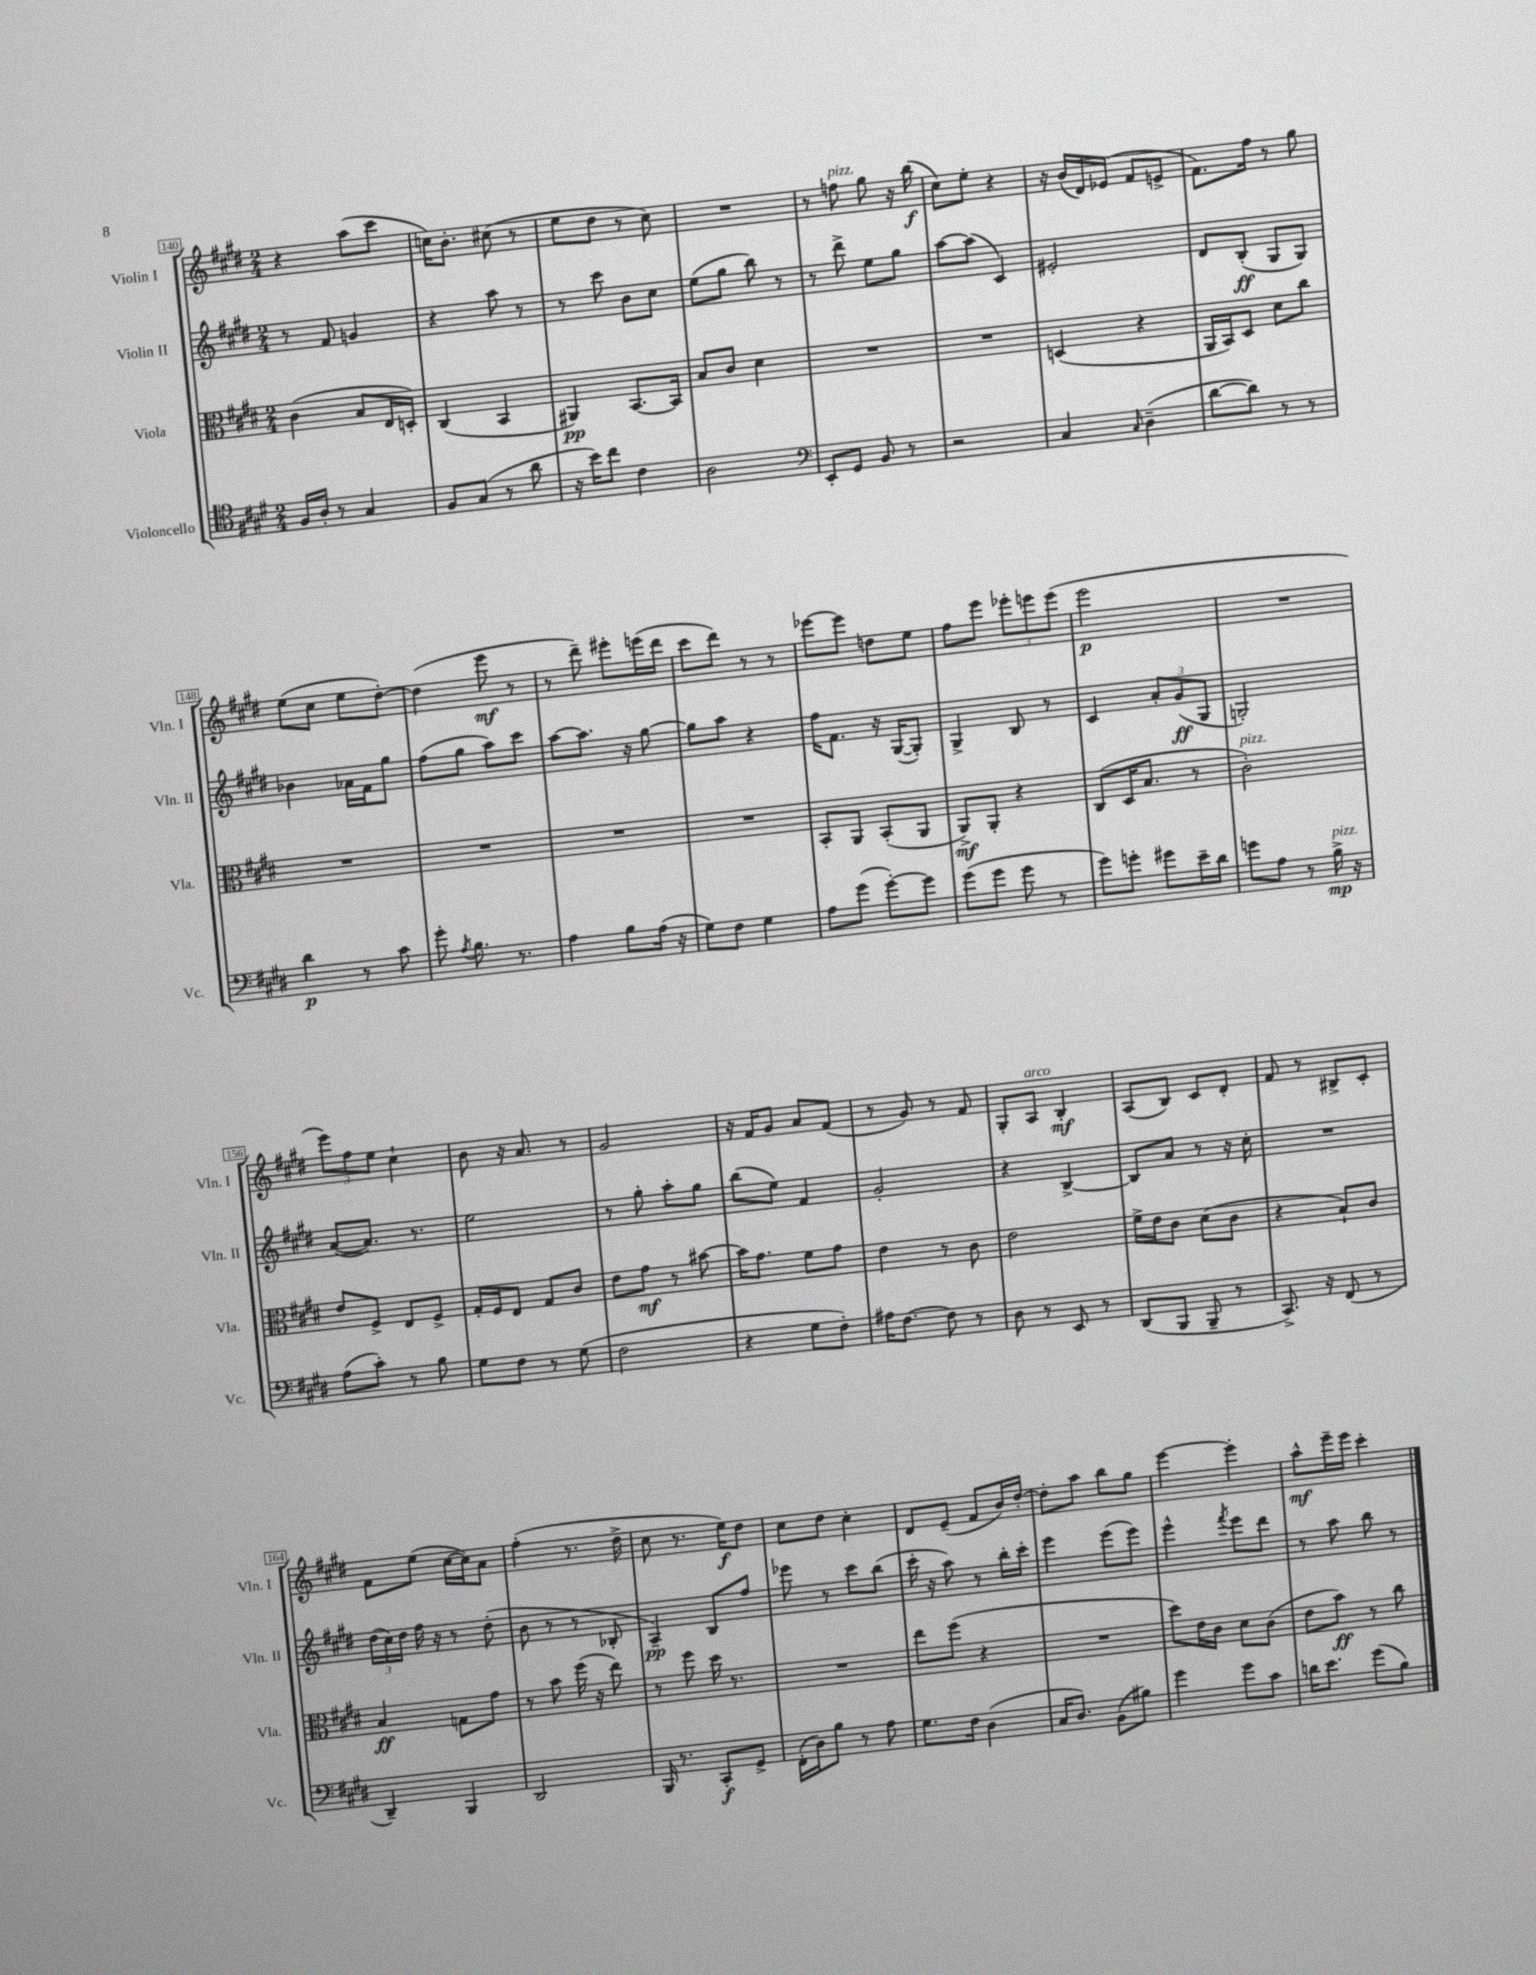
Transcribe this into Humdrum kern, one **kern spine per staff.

**kern	**dynam	**kern	**dynam	**kern	**dynam	**kern	**dynam
*part4	*part4	*part3	*part3	*part2	*part2	*part1	*part1
*staff4	*staff4	*staff3	*staff3	*staff2	*staff2	*staff1	*staff1
*I"Violoncello	*	*I"Viola	*	*I"Violin II	*	*I"Violin I	*
*I'Vc.	*	*I'Vla.	*	*I'Vln. II	*	*I'Vln. I	*
*clefC4	*	*clefC3	*	*clefG2	*	*clefG2	*
*k[f#c#g#d#]	*	*k[f#c#g#d#]	*	*k[f#c#g#d#]	*	*k[f#c#g#d#]	*
*M2/4	*	*M2/4	*	*M2/4	*	*M2/4	*
=140	=140	=140	=140	=140	=140	=140	=140
16F#/LL	.	(4c#\	.	8r	.	4r	.
16A'/JJ	.	.	.	.	.	.	.
8r	.	.	.	8f#/	.	.	.
4G#/	.	8B/L	.	4gn/	.	(8aa\L	.
.	.	16E/L	.	.	.	8ccc#\J	.
.	.	16Dn'/JJ)	.	.	.	.	.
=141	=141	=141	=141	=141	=141	=141	=141
8F#/L	.	(4C#/	.	4r	.	16ccn\KL)	.
.	.	.	.	.	.	8.b'\J	.
(8G#/J	.	.	.	.	.	.	.
8r	.	4BB/	.	8aa\	.	(8cc#X\	.
8a\	.	.	.	8r	.	8r	.
=142	=142	=142	=142	=142	=142	=142	=142
16r	.	4AA#X/)	pp	8r	.	8ee\L	.
16b\KL)	.	.	.	.	.	.	.
8cc#\J	.	.	.	8ccc#\	.	8dd#\J	.
4c#\	.	[8.BB/L	.	8b\L	.	8r	.
.	.	.	.	8cc#\J	.	8cc#\)	.
.	.	16BB/Jk]	.	.	.	.	.
=143	=143	=143	=143	=143	=143	=143	=143
2A\	.	8B/L	.	(8ee\L	.	2r	.
.	.	8c#/J	.	8gg#\J	.	.	.
.	.	4d#\	.	8bb\)	.	.	.
.	.	.	.	8r	.	.	.
=144	=144	=144	=144	=144	=144	=144	=144
*clefF4	*	*	*	*	*	*	*
8EE'/L	.	2r	.	8r	.	8r	.
!	!	!	!	!	!	!LO:TX:a:i:t=pizz.	!
8GG#/J	.	.	.	8ddd#^\	.	8ffn\	.
8BB/	.	.	.	8ee\L	.	8gg#\	.
8r	.	.	.	8gg#\J	.	16r	.
.	.	.	.	.	.	(16bb\	f
=145	=145	=145	=145	=145	=145	=145	=145
2r	.	2r	.	[8aa\L	.	8cc#\L)	.
.	.	.	.	(8aa\J]	.	8ee'\J	.
.	.	.	.	4c#/)	.	4r	.
=146	=146	=146	=146	=146	=146	=146	=146
4C#/	.	(4Dn/	.	2e#X'/	.	16r	.
.	.	.	.	.	.	(16b/LL	.
.	.	.	.	.	.	16d#/)	.
.	.	.	.	.	.	(16e-X/JJ	.
16qqC#/	.	.	.	.	.	.	.
(4D#~\	.	4r	.	.	.	8f#/L	.
.	.	.	.	.	.	8en^/J	.
=147	=147	=147	=147	=147	=147	=147	=147
[8d#\L	.	16AA/LL	.	8d#/L	.	8.f#\L)	.
.	.	16BB/J)	.	.	.	.	.
8d#\J])	.	8D#/J	.	(8B'/J	ff	.	.
.	.	.	.	.	.	16ff#\Jk	.
8r	.	8d#\L	.	8G#/L	.	8r	.
8r	.	8cc#\J	.	8G#/J)	.	8gg#\	.
!!LO:LB:g=z
=148	=148	=148	=148	=148	=148	=148	=148
4d#\	p	2r	.	4b-X\	.	(8ee\L	.
.	.	.	.	.	.	8cc#\J	.
8r	.	.	.	16a-X\LL	.	8ee\L	.
.	.	.	.	16f#\J	.	.	.
8c#\	.	.	.	8gg#\J	.	[8dd#'\J)	.
=149	=149	=149	=149	=149	=149	=149	=149
8g#'\	.	2r	.	(8ff#\L	.	(4dd#\]	.
8qA/	.	.	.	.	.	.	.
8.B\	.	.	.	8gg#\J	.	.	.
.	.	.	.	8aa\L)	.	8eee\	mf
8.r	.	.	.	.	.	.	.
.	.	.	.	8ccc#\J	.	8r	.
=150	=150	=150	=150	=150	=150	=150	=150
4A\	.	2r	.	[8aa\L	.	8r	.
.	.	.	.	8.aa\J]	.	8ddd#~\)	.
8B\L	.	.	.	.	.	8eee#X'\L	.
.	.	.	.	16r	.	.	.
(16A\Jk	.	.	.	[8gg#\	.	(16eeen\L	.
16r	.	.	.	.	.	16ddd#\JJ	.
=151	=151	=151	=151	=151	=151	=151	=151
8G#\L)	.	2r	.	8gg#\L]	.	8ccc#\L	.
8F#\J	.	.	.	8aa\J	.	8ddd#\J)	.
4G#\	.	.	.	4r	.	8r	.
.	.	.	.	.	.	8r	.
=152	=152	=152	=152	=152	=152	=152	=152
8A\L	.	8BB'/L	.	16ff#\KL	.	[8eee-X\L	.
.	.	.	.	8.f#\J	.	.	.
(8g#\J	.	8AA/J	.	.	.	8eee-\J]	.
[8g#'\L)	.	(8BB'/L	.	16r	.	8ddn\L	.
.	.	.	.	([16G#/KL	.	.	.
8g#\J]	.	8AA/J	.	8G#'/J])	.	8ee\J	.
=153	=153	=153	=153	=153	=153	=153	=153
(8g#\L	.	8AA^/L)	mf	4G#^/	.	8ff#\L	.
8g#\J	.	8AA'/J	.	.	.	8eee\J	.
8g#\	.	4r	.	8B/	.	12eee-X'\L	.
.	.	.	.	.	.	12eeen\	.
8r	.	.	.	8r	.	.	.
.	.	.	.	.	.	(12eee\J	.
=154	=154	=154	=154	=154	=154	=154	=154
8g#\L)	.	(8C#/L	.	4c#/	.	2eee\	p
8gn'\J	.	16D#/K	.	.	.	.	.
.	.	8.B/J	.	.	.	.	.
8g#X\L	.	.	.	12a'/L	.	.	.
.	.	.	.	(12g#/	ff	.	.
16e~\L	.	8r	.	.	.	.	.
.	.	.	.	12G#/J	.	.	.
16d#\JJ	.	.	.	.	.	.	.
=155	=155	=155	=155	=155	=155	=155	=155
!	!	!LO:TX:a:i:t=pizz.	!	!	!	!	!
8gn\L	.	2c#'\)	.	2Gn'/)	.	2r	.
8A\J	.	.	.	.	.	.	.
8r	.	.	.	.	.	.	.
!LO:TX:a:i:t=pizz.	!	!	!	!	!	!	!
16B^\	mp	.	.	.	.	.	.
16r	.	.	.	.	.	.	.
!!LO:LB:g=z
=156	=156	=156	=156	=156	=156	=156	=156
(8A\L	.	8e/L	.	([8a/L	.	12eee\L)	.
.	.	.	.	.	.	12ff#\	.
8c#'\J)	.	8F#^/J	.	8.a/J])	.	.	.
.	.	.	.	.	.	12ee\J	.
8r	.	8E/L	.	.	.	4cc#`\	.
.	.	.	.	8.r	.	.	.
8B\	.	8F#^/J	.	.	.	.	.
=157	=157	=157	=157	=157	=157	=157	=157
8G#\L	.	16G#'/LL	.	2ee\	.	8b\	.
.	.	16F#/J	.	.	.	.	.
8F#\J	.	8E/J	.	.	.	16r	.
.	.	.	.	.	.	8.a/	.
8r	.	8G#/L	.	.	.	.	.
(8G#\	.	8c#/J	.	.	.	8r	.
=158	=158	=158	=158	=158	=158	=158	=158
2F#\	.	8e\L	.	8r	.	2g#/	.
.	.	8g#\J	mf	8gg#'\	.	.	.
.	.	8r	.	8aa'\L	.	.	.
.	.	[8b#X\	.	8gg#\J	.	.	.
=159	=159	=159	=159	=159	=159	=159	=159
4r	.	16b#\KL]	.	(8bb\L	.	16r	.
.	.	8.g#\J	.	.	.	16f#/KL	.
.	.	.	.	8ee\J)	.	8g#/J	.
8G#\L	.	8f#\L	.	4f#/	.	8a/L	.
8F#'\J)	.	8g#\J	.	.	.	(8f#/J	.
=160	=160	=160	=160	=160	=160	=160	=160
16A#X\KL	.	4e\	.	2g#'/	.	8r	.
[8.F#\J	.	.	.	.	.	.	.
.	.	.	.	.	.	8g#/)	.
8F#\]	.	8r	.	.	.	8r	.
8r	.	8c#\	.	.	.	8f#/	.
=161	=161	=161	=161	=161	=161	=161	=161
8D#\	.	2e\	.	4r	.	8G#'/L	.
!	!	!	!	!	!	!LO:TX:a:i:t=arco	!
8r	.	.	.	.	.	8A/J	.
8EE/	.	.	.	[4B^/	.	4B'/	mf
8r	.	.	.	.	.	.	.
=162	=162	=162	=162	=162	=162	=162	=162
(8DD#/L	.	16f#^\LL	.	8B/L]	.	(8A/L	.
.	.	16e\J	.	.	.	.	.
8BBB/J	.	8c#\J	.	8a/J	.	8B/J)	.
8BBB~/	.	(8d#\L	.	8r	.	8c#/L	.
8r	.	8c#\J	.	16r	.	8d#'/J	.
.	.	.	.	16cc#'\	.	.	.
=163	=163	=163	=163	=163	=163	=163	=163
8.CC#^/)	.	4r	.	2r	.	8f#/	.
.	.	.	.	.	.	8r	.
16r	.	.	.	.	.	.	.
(8FF#/	.	8B`/L)	.	.	.	8B#X^/L	.
8r	.	8c#/J	.	.	.	8c#'/J	.
!!LO:LB:g=z
=164	=164	=164	=164	=164	=164	=164	=164
4DD#~/)	.	4B/	ff	(24dd#\LL	.	8f#\L	.
.	.	.	.	24cc#\)	.	.	.
.	.	.	.	24dd#\JJ	.	.	.
.	.	.	.	16ff#\	.	(8ee\J	.
.	.	.	.	16r	.	.	.
4BBB/	.	8Gn\L	.	8r	.	[16cc#\LL	.
.	.	.	.	.	.	16cc#\J])	.
.	.	8g#\J	.	(8dd#'\	.	8a\J	.
=165	=165	=165	=165	=165	=165	=165	=165
2DD#/	.	8r	.	8b\	.	(4ff#'\	.
.	.	8b\	.	8r	.	.	.
.	.	(16ff#\	.	8r	.	8.r	.
.	.	16r	.	.	.	.	.
.	.	8ee\)	.	8B-X'/	.	.	.
.	.	.	.	.	.	16dd#^\	.
=166	=166	=166	=166	=166	=166	=166	=166
16BBB/	.	8r	.	4A~/)	pp	8cc#\	.
8.r	.	.	.	.	.	.	.
.	.	8ff#\	.	.	.	8.r	.
8CC#'/L	f	16dd#\	.	8B/L	.	.	.
.	.	8.r	.	.	.	16ee\KL)	f
8GG#^/J	.	.	.	8ff#/J	.	8dd#\J	.
=167	=167	=167	=167	=167	=167	=167	=167
(16FF#'\LL	.	2r	.	8eee-X\	.	8cc#\L	.
16D#\J)	.	.	.	.	.	.	.
8B\J	.	.	.	8r	.	8dd#\J	.
8r	.	.	.	8ccc#\L	.	4cc#'\	.
8A\	.	.	.	(8bb\J	.	.	.
=168	=168	=168	=168	=168	=168	=168	=168
8.G#\L	.	8ee\L	.	16ccc#'\	.	8d#/L	.
.	.	.	.	16r	.	.	.
.	.	(8ff#\J	.	8aa\)	.	(8e~/J	.
16F#\Jk	.	.	.	.	.	.	.
(4D#\	.	4r	.	8r	.	8f#/L	.
.	.	.	.	16bb'\LL	.	16b/L)	.
.	.	.	.	16ccc#'\JJ	.	[16dd#'/JJ	.
=169	=169	=169	=169	=169	=169	=169	=169
16C#/KL	.	2r	.	4eee\	.	8dd#'\L]	.
8.D#/J)	.	.	.	.	.	.	.
.	.	.	.	.	.	8aa\J	.
(8BB\L	.	.	.	(8eee\L	.	8bb\L	.
8B#X\J)	.	.	.	8eee\J)	.	8gg#\J	.
=170	=170	=170	=170	=170	=170	=170	=170
4g#\	.	8dd#\L)	.	4eee^^\	.	[4eee\	.
.	.	16e\L	.	.	.	.	.
.	.	16c#\JJ	.	.	.	.	.
.	.	.	.	8qfff#/	.	.	.
8g#\L	.	8d#\L	.	8eee\L	.	4eee'\]	.
8c#\J	.	(8c#\J	.	8ddd#\J	.	.	.
=171	=171	=171	=171	=171	=171	=171	=171
16dn\KL	.	8e\L	.	8r	.	8aa^^\L	mf
8.e\J	.	.	.	.	.	.	.
.	.	8b\J)	ff	8aa\	.	16eee~\L	.
.	.	.	.	.	.	16eee\JJ	.
(8g#\L	.	8r	.	8bb\	.	4ccc#'\	.
8B\J)	.	8cc#\	.	8r	.	.	.
==	==	==	==	==	==	==	==
*-	*-	*-	*-	*-	*-	*-	*-
